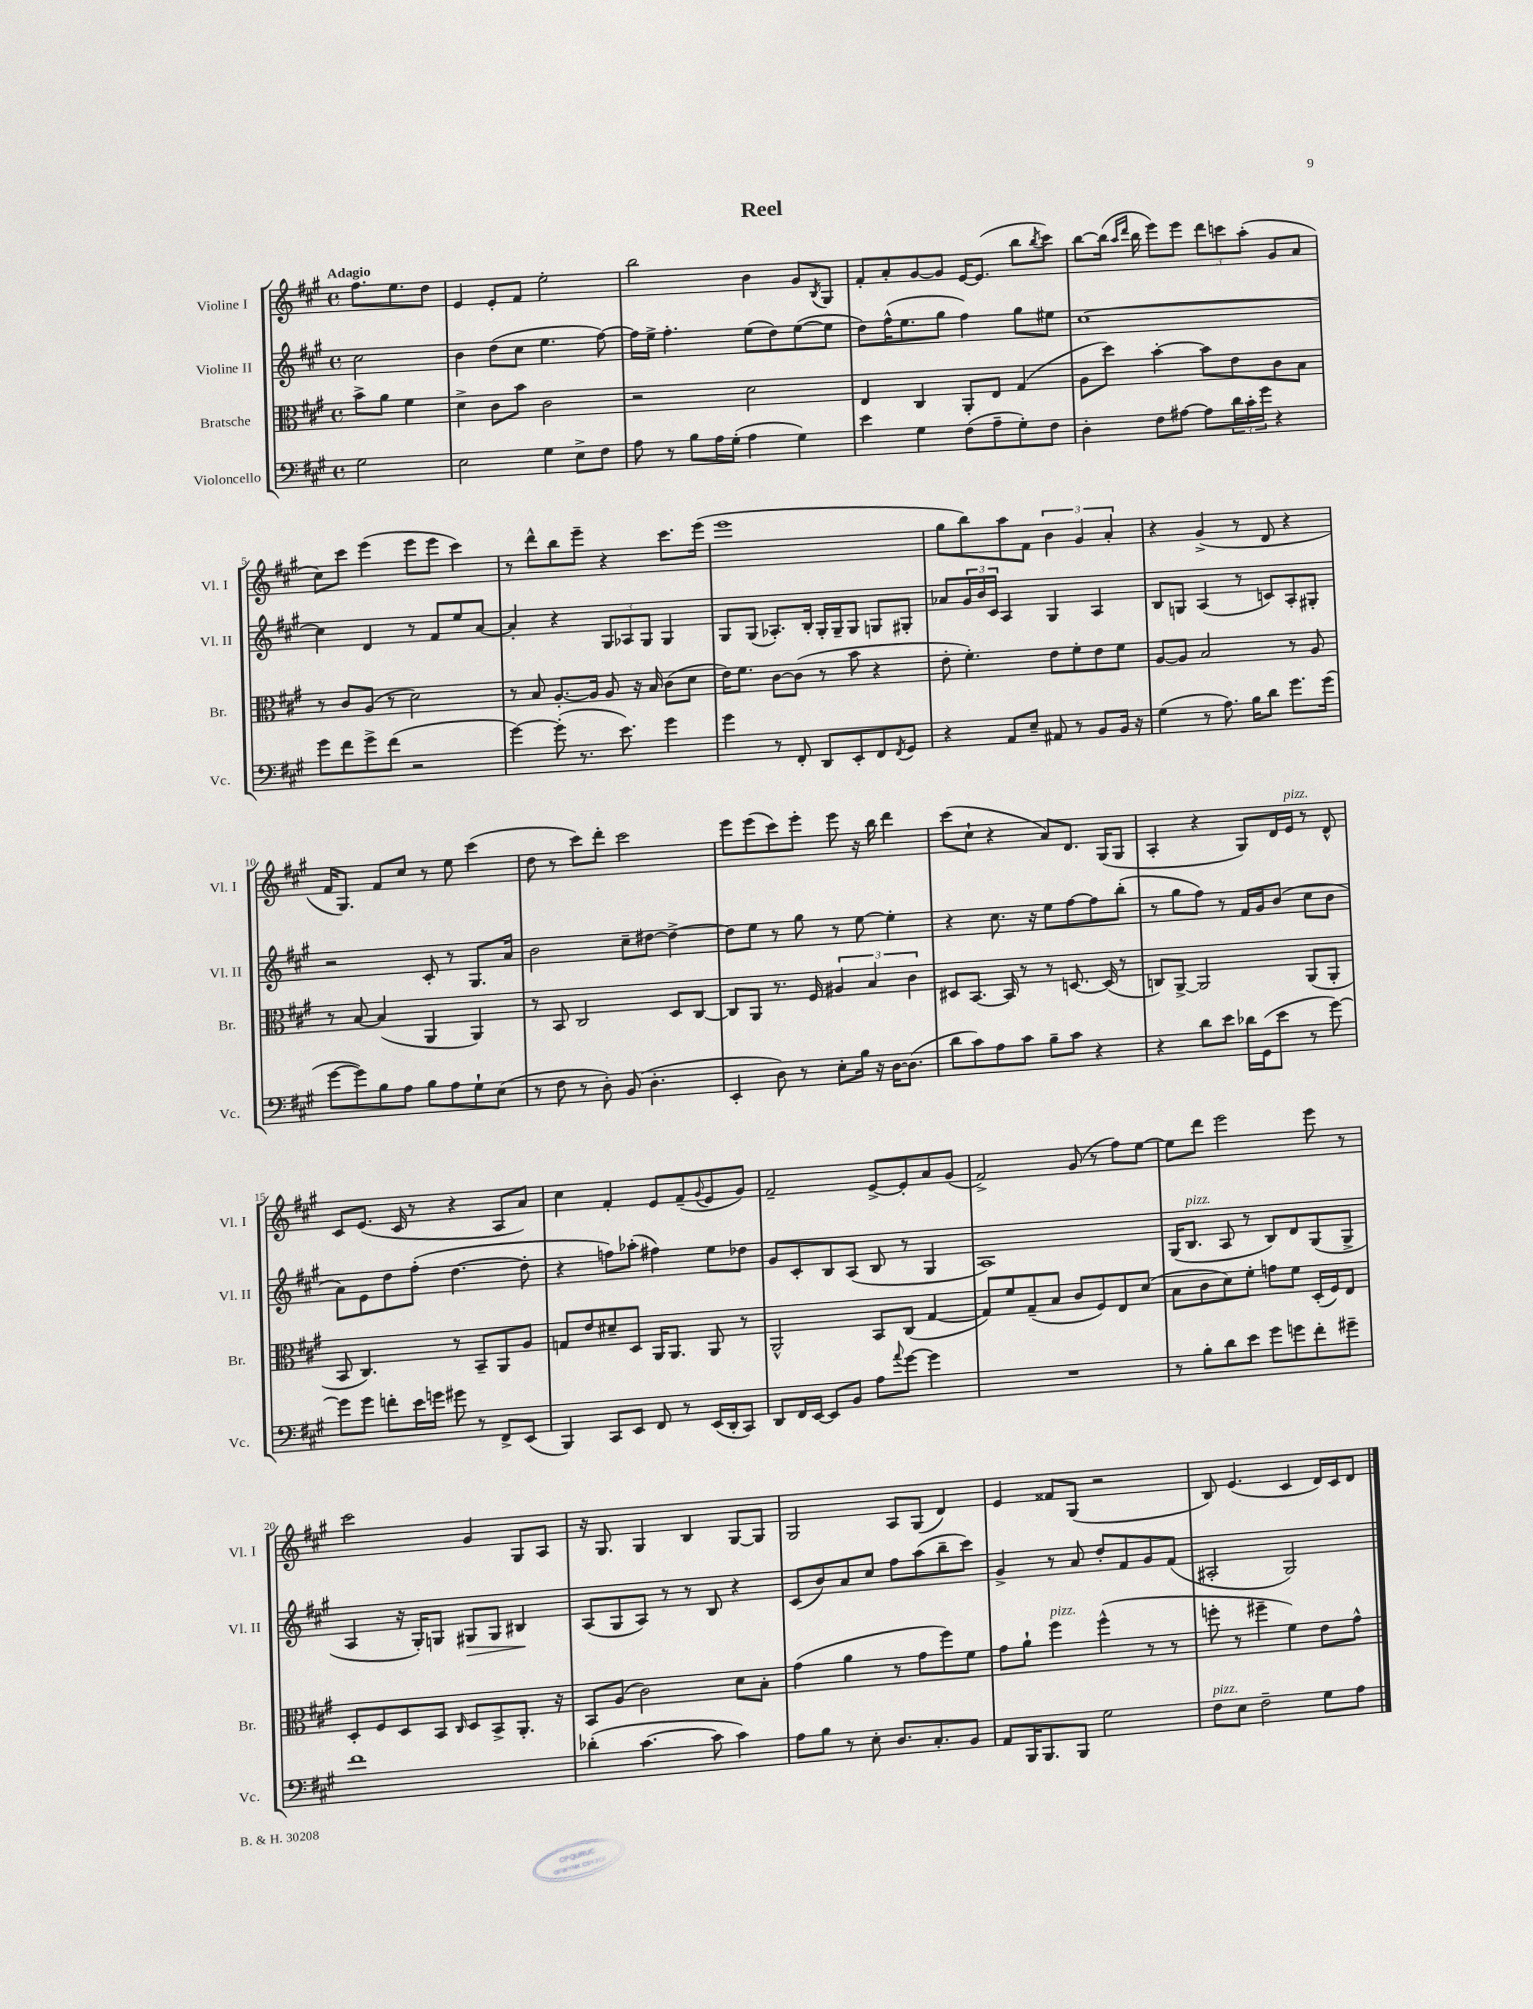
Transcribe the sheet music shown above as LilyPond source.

\header { title = "Reel" }
<<
\new StaffGroup <<
\new Staff = "s0" \with { instrumentName = "Violine I" shortInstrumentName = "Vl. I" } {
    \clef treble \key a \major \defaultTimeSignature \time 4/4 \partial 2 \tempo "Adagio"
    fis''8. e''8. d''8 |
    e'4 e'8-. fis'8 e''2-. |
    b''2 b'4 gis'8 \acciaccatura { b8 } gis8 |
    fis'8-. a'8-. gis'8~ gis'8 e'16~ e'8.( b''8 \acciaccatura { b''8 } cis'''8) |
    b''8~ b''16( \grace { a''16 d'''16 } b''16 e'''8) e'''8 \tuplet 3/2 { d'''8 c'''8 a''8-.( } gis'8 a'8 |
    cis''8) cis'''8 e'''4( e'''8 e'''8 cis'''4) |
    r8 d'''8-^ b''8 e'''8-- r4 cis'''8. e'''16( |
    e'''1 |
    gis''8 b''8) a''8 fis'8 \tuplet 3/2 { b'4 gis'4 a'4-. } |
    r4 gis'4->( r8 d'8 r4 |
    fis'16 gis8.) fis'8 cis''8 r8 e''8 cis'''4( |
    d''8 r8 cis'''8) d'''8-. cis'''2 |
    e'''8 e'''8( cis'''8) e'''8-. e'''8 r16 b''16 d'''4 |
    cis'''8( cis''8-! r4 a'8) d'8. gis16( gis8 |
    a4-. r4 gis8) d'16 e'16^\markup { \italic "pizz." } r8 d'8-^ |
    cis'8 e'8.( cis'16 r8 r4 a8 a'8) |
    cis''4 fis'4-. e'8 fis'8--( \appoggiatura { gis'8 } e'8 gis'8) |
    fis'2-- e'8~-> e'8-. a'8 gis'8( |
    fis'2->) gis'8( r8 fis''8) e''8~ |
    e''8 d'''8 e'''2 e'''8 r8 |
    cis'''2 gis'4 gis8 a8 |
    r16 gis8. gis4 b4 gis8~ gis8 |
    gis2 a8 gis8( d'4) |
    e'4 fisis'8 gis8( r2 |
    b8) e'4.( cis'4 d'16) cis'16 d'8 \bar "|." |
}
\new Staff = "s1" \with { instrumentName = "Violine II" shortInstrumentName = "Vl. II" } {
    \clef treble \key a \major \defaultTimeSignature \time 4/4 \partial 2
    cis''2 |
    b'4 d''8( cis''8 e''4. fis''8~) |
    fis''16 e''16-> fis''4.-. e''8( d''8) e''8~( e''8 |
    d''8) fis''16-^( e''8. gis''8 fis''4) gis''8 eis''8 |
    cis''1~ |
    cis''4 d'4 r8 fis'8 e''8 a'8~ |
    a'4-. r4 \tuplet 3/2 { gis8 aes8 gis8 } gis4 |
    gis8 gis8( aes8.-.) b16-. gis16-. gis16-- gis8 g8 gis8-. |
    aes'8 \tuplet 3/2 { gis'16 b'16 cis'16 } a4 gis4 a4 |
    b8 g8 a4( r8 c'8) a8-. gis8-. |
    r2 cis'8-. r8 gis8. a'16 |
    b'2 cis''8-- dis''8~ dis''4~-> |
    dis''8 e''8 r8 gis''8 r8 e''8~ e''4-. |
    r4 cis''8. r16 e''8 fis''8~ fis''8 b''8-.( |
    r8 gis''8 fis''8) r8 fis'16 gis'16 b'8( cis''8 b'8 |
    a'8) e'8 d''8 fis''8-.( d''4.~ d''8-. |
    r4 f''8) aes''8-.( fis''4) e''8 des''8 |
    gis'8 cis'8-. b8 a8( b8 r8 gis4 |
    a1) |
    gis16( b8.^\markup { \italic "pizz." } a8 r8 b8) d'8 gis8( gis8-> |
    a4 r16 gis16-.) g8 gis8\> gis8 bis4\! |
    a8( gis8 a8) r8 r8 b8 r4 |
    cis'8( b'8) a'8 cis''8 fis''8 a''8( b''8-- cis'''8) |
    gis'4-> r8 a'8 d''8-. fis'8 gis'8 fis'8( |
    ais2-. gis2) \bar "|." |
}
\new Staff = "s2" \with { instrumentName = "Bratsche" shortInstrumentName = "Br." } {
    \clef alto \key a \major \defaultTimeSignature \time 4/4 \partial 2
    b'8-> a'8 fis'4 |
    d'4-> cis'8 b'8 cis'2 |
    r2 d'2 |
    e4 cis4 a,8-. e8 gis4( |
    a8 d''8) b'4~-. b'8 e'8 cis'8 b8 |
    r8 cis'8 a8( r8 d'2) |
    r8 b8 a8.~-. a16 a8 r16 b16 cis'8( d'8 |
    e'16) fis'8. cis'8~ cis'8( r8 b'8 r4 |
    e'8-. fis'4.-.) e'8 fis'8-. e'8 fis'8 |
    a8~ a8 b2 r8 a8 |
    r8 b8~ b4( a,4 a,4) |
    r8 b,8 cis2 d8 cis8~ |
    cis8 a,8 r8. fis16 \tuplet 3/2 { ais4 b4 cis'4 } |
    dis8 b,8.~ b,16 r8 r8 d8.~ d16( r8 |
    c8) a,8~-> a,2 a,8( a,8-. |
    b,8 cis4.) r8 b,8-- a,8 a8 |
    g8 e'8 dis'8-- d8 a,16 a,8. a,8 r8 |
    a,2-^ b,8 cis8( gis4~ |
    gis8) fis'8 gis8--( b8 cis'8 fis8) e8 d'8( |
    b8 cis'8 d'8) fis'8-. g'8 fis'8 d16-.( fis16) e8 |
    d8-. fis8 d8 b,8 \grace { cis16 } d8 b,8-> a,8.-. r16 |
    b,8 a8( cis'2) d'8 b8-. |
    gis'4( a'4 r8 gis'8 fis''8) fis'8 |
    gis'8 a'8-! fis''4^\markup { \italic "pizz." } fis''4-^( r8 r8 |
    f''8-. r8 fis''4-- fis'4) e'8 gis'8-^ \bar "|." |
}
\new Staff = "s3" \with { instrumentName = "Violoncello" shortInstrumentName = "Vc." } {
    \clef bass \key a \major \defaultTimeSignature \time 4/4 \partial 2
    gis2 |
    e2 gis4 e8-> fis8 |
    a8 r8 b8 a16 gis16-.( a4 gis4) |
    e'4 gis4 fis8( a8-- gis8-.) fis8 |
    d4-. fis8 ais8~ ais8 \tuplet 3/2 { d'16 cis'16-. gis'16 } r4 |
    gis'8 fis'8 gis'8-> fis'8( r2 |
    gis'4~) gis'8-.( r8. e'8.) gis'4 |
    gis'4 r8 fis,8-. d,8 e,8-. fis,8 \acciaccatura { fis,8 } gis,8 |
    r4 a,8 e8-- ais,8 r8 b,8 b,16 r16 |
    gis4( r8 a8.) b16 d'8 gis'8. gis'16( |
    gis'8~ gis'8) b8 a8 b8 a8 gis8-! e8( |
    r8 fis8 r8 d8-.) b,8( d4.-. |
    e,4-. d8) r8 e8-. b16 r16 d16~ d8.( |
    d'8 cis'8) a8 cis'8 b8-- cis'8 r4 |
    r4 d'8 e'8 des'16 gis,16( e'8 r8 gis'8~) |
    gis'8 gis'8 f'8-. e'16 g'16 gis'8 r8 fis,8-> e,8( |
    b,,4) cis,8 e,8 fis,8 r8 e,16( d,16-. cis,8) |
    d,8 fis,16 e,16~ e,8 b,8 a8 \appoggiatura { a'8 } gis'8~ gis'4 |
    R1 |
    r8 b8-. d'8 e'8 gis'8 g'8 fis'8-. gis'8-- |
    fis'1 |
    des'4-.( cis'4.~ cis'8 cis'4) |
    a8 b8 r8 e8-. d8. cis8.-. b,8 |
    a,8 b,,16 b,,8. b,,8 gis2 |
    fis8^\markup { \italic "pizz." } e8 fis2-- gis8 a8 \bar "|." |
}
>>
>>
